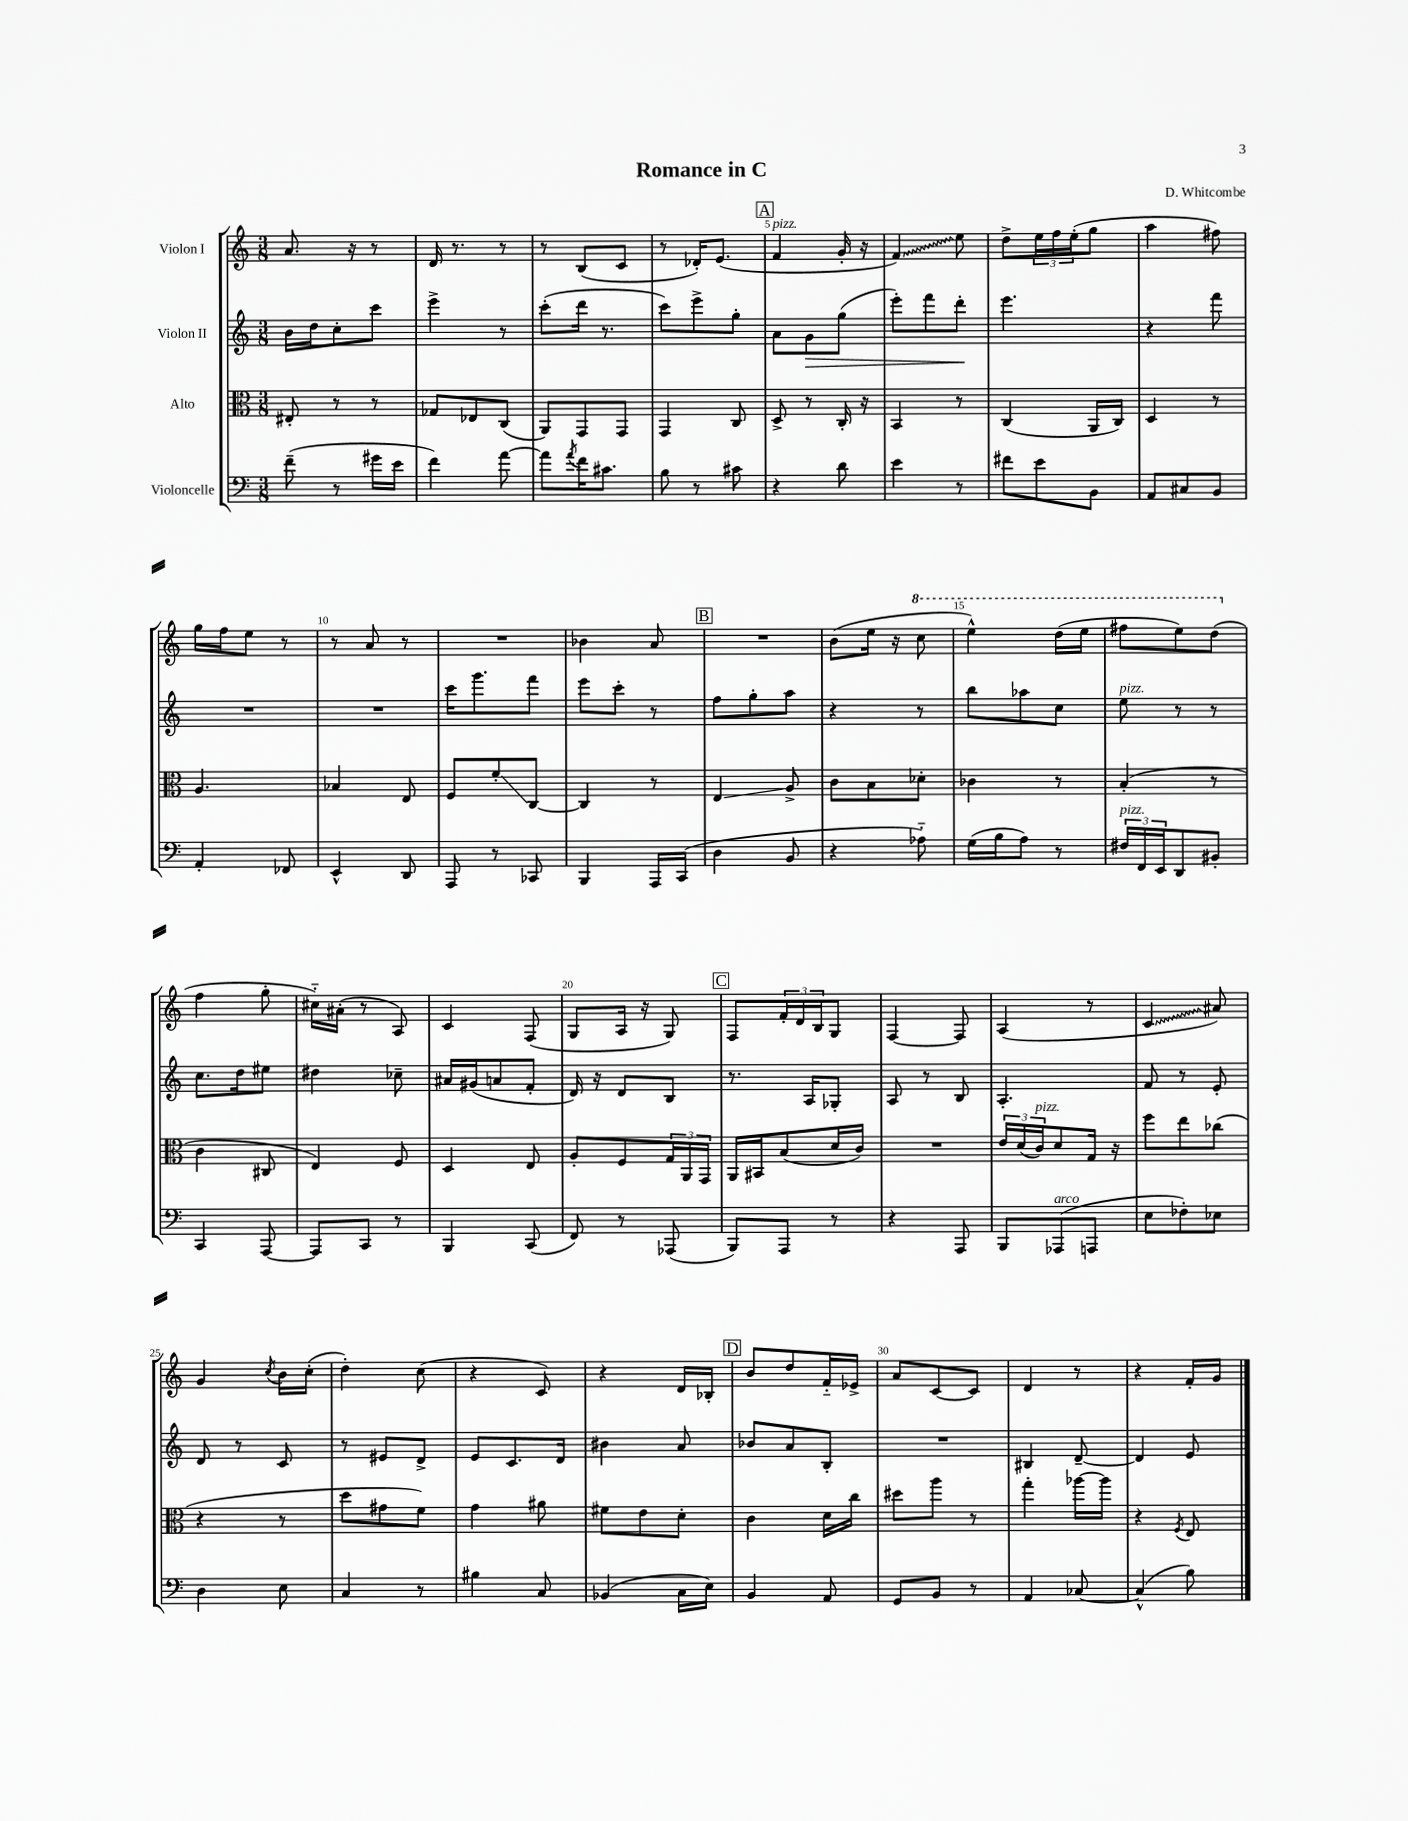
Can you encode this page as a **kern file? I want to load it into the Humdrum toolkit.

**kern	**kern	**kern	**kern
*staff4	*staff3	*staff2	*staff1
*clefF4	*clefC3	*clefG2	*clefG2
*k[]	*k[]	*k[]	*k[]
*M3/8	*M3/8	*M3/8	*M3/8
(8f~	8E#'	16b	8.a
.	.	16dd	.
8r	8r	8cc'	.
.	.	.	16r
16g#	8r	8ccc	8r
16e	.	.	.
=	=	=	=
4f)	8G-	4eee^	16d
.	.	.	8.r
.	8E-	.	.
[8a	(8C	8r	8r
=	=	=	=
8a]	8AA)	(8ccc'	8r
8qa	.	.	.
16f	8GG	16ddd	(8B
8.c#	.	8.r	.
.	8GG	.	8c
=	=	=	=
8B	4GG	8ccc)	8r
8r	.	8eee^	16d-')
.	.	.	(8.e
8c#	8C	8gg'	.
=	=	=	=
4r	8D^	8a	4f
.	8r	8g	.
8d	16C'	(8gg	16g'
.	16r	.	16r
=	=	=	=
4e	4BB	8eee')	4f)
.	.	8fff	.
8r	8r	8ddd'	8ee
=	=	=	=
8f#	(4C	4.eee	8dd^
8e	.	.	24ee
.	.	.	24ff
.	.	.	(24ee'
8BB	16AA	.	8gg
.	16C)	.	.
=	=	=	=
8AA	4D	4r	4aa
8C#	.	.	.
8BB	8r	8fff	8ff#)
=	=	=	=
4AA'	4.A	4.r	16gg
.	.	.	16ff
.	.	.	8ee
8FF-	.	.	8r
=	=	=	=
4EE^^	4B-	4.r	8r
.	.	.	8a
8DD	8E	.	8r
=	=	=	=
8AAA	8F	16ccc	4.r
.	.	8.ggg	.
8r	8f'	.	.
8CC-	[8C	8fff	.
=	=	=	=
4BBB	4C]	8eee	4b-
.	.	8ccc'	.
16AAA	8r	8r	8a
(16CC	.	.	.
=	=	=	=
4D	4E	8ff	4.r
.	.	8gg'	.
8BB	8A^	8aa	.
=	=	=	=
4r	8c	4r	(8b
.	8B	.	16ee
.	.	.	16r
8A-'~)	8d-'	8r	8ccc
=	=	=	=
(16G	4c-	8bb	4eee^^)
16B	.	.	.
8A)	.	8aa-	.
8r	8r	8cc	(16ddd
.	.	.	16eee
=	=	=	=
24F#	(4B'	8ee	8fff#
24FF	.	.	.
24EE	.	.	.
8DD	.	8r	8eee)
8BB#'	8r	8r	(8ddd
=	=	=	=
4CC	4c	8.cc	4ff
.	.	16dd	.
[8AAA	8C#	8ee#	8gg'
=	=	=	=
8AAA]	4E)	4dd#	16cc#'~)
.	.	.	(16a#'
8CC	.	.	8r
8r	8F	8cc-~	8A)
=	=	=	=
4BBB	4D	16a#	4c
.	.	(16g#	.
.	.	8a	.
(8CC	8E	8f'	(8F
=	=	=	=
8FF)	8A'	16d)	8G
.	.	16r	.
8r	8F	8d	16A
.	.	.	16r
(8AAA-	24G	8B	8G)
.	24AA	.	.
.	24GG	.	.
=	=	=	=
8BBB)	16AA	8.r	8F
.	16BB#	.	.
8AAA	(8B	.	24f'
.	.	.	24d
.	.	16A	.
.	.	.	24B
8r	16d	8G-'	8G
.	16c)	.	.
=	=	=	=
4r	4.r	8A	[4F
.	.	8r	.
8AAA	.	8B	8F]
=	=	=	=
8BBB	24e	4.A'	(4A
.	(24d	.	.
.	24c)	.	.
(8AAA-	8d	.	.
8AAA	16G	.	8r
.	16r	.	.
=	=	=	=
8E	8ff	8f	4c
8F-')	8ee	8r	.
8E-	(8cc-	8e'	8a#)
=	=	=	=
4D	4r	8d	4g
.	.	8r	.
.	.	.	8qcc
8E	8r	8c	16b
.	.	.	(16cc'
=	=	=	=
4C	8dd	8r	4dd')
.	8g#	8e#	.
8r	8f)	8d^	(8cc
=	=	=	=
4B#	4g	8e	4r
.	.	8.c	.
8C	8a#	.	8c)
.	.	16d	.
=	=	=	=
(4BB-	8f#	4b#	4r
.	8e	.	.
16C	8d'	8a	16d
16E)	.	.	16B-'
=	=	=	=
4BB	4c	8b-	8b
.	.	8a	8dd
8AA	16d	8B'	16f'~
.	16cc	.	16e-^
=	=	=	=
8GG	8dd#	4.r	8a
8BB	8aa	.	[8c
8r	8r	.	8c]
=	=	=	=
4AA	4gg'	4B#	4d
[8C-	[16aa-	[8d~	8r
.	16aa-]	.	.
=	=	=	=
(4C-^^]	4r	4d]	4r
.	8qF	.	.
8B)	8E	8e	16f'
.	.	.	16g
==	==	==	==
*-	*-	*-	*-
